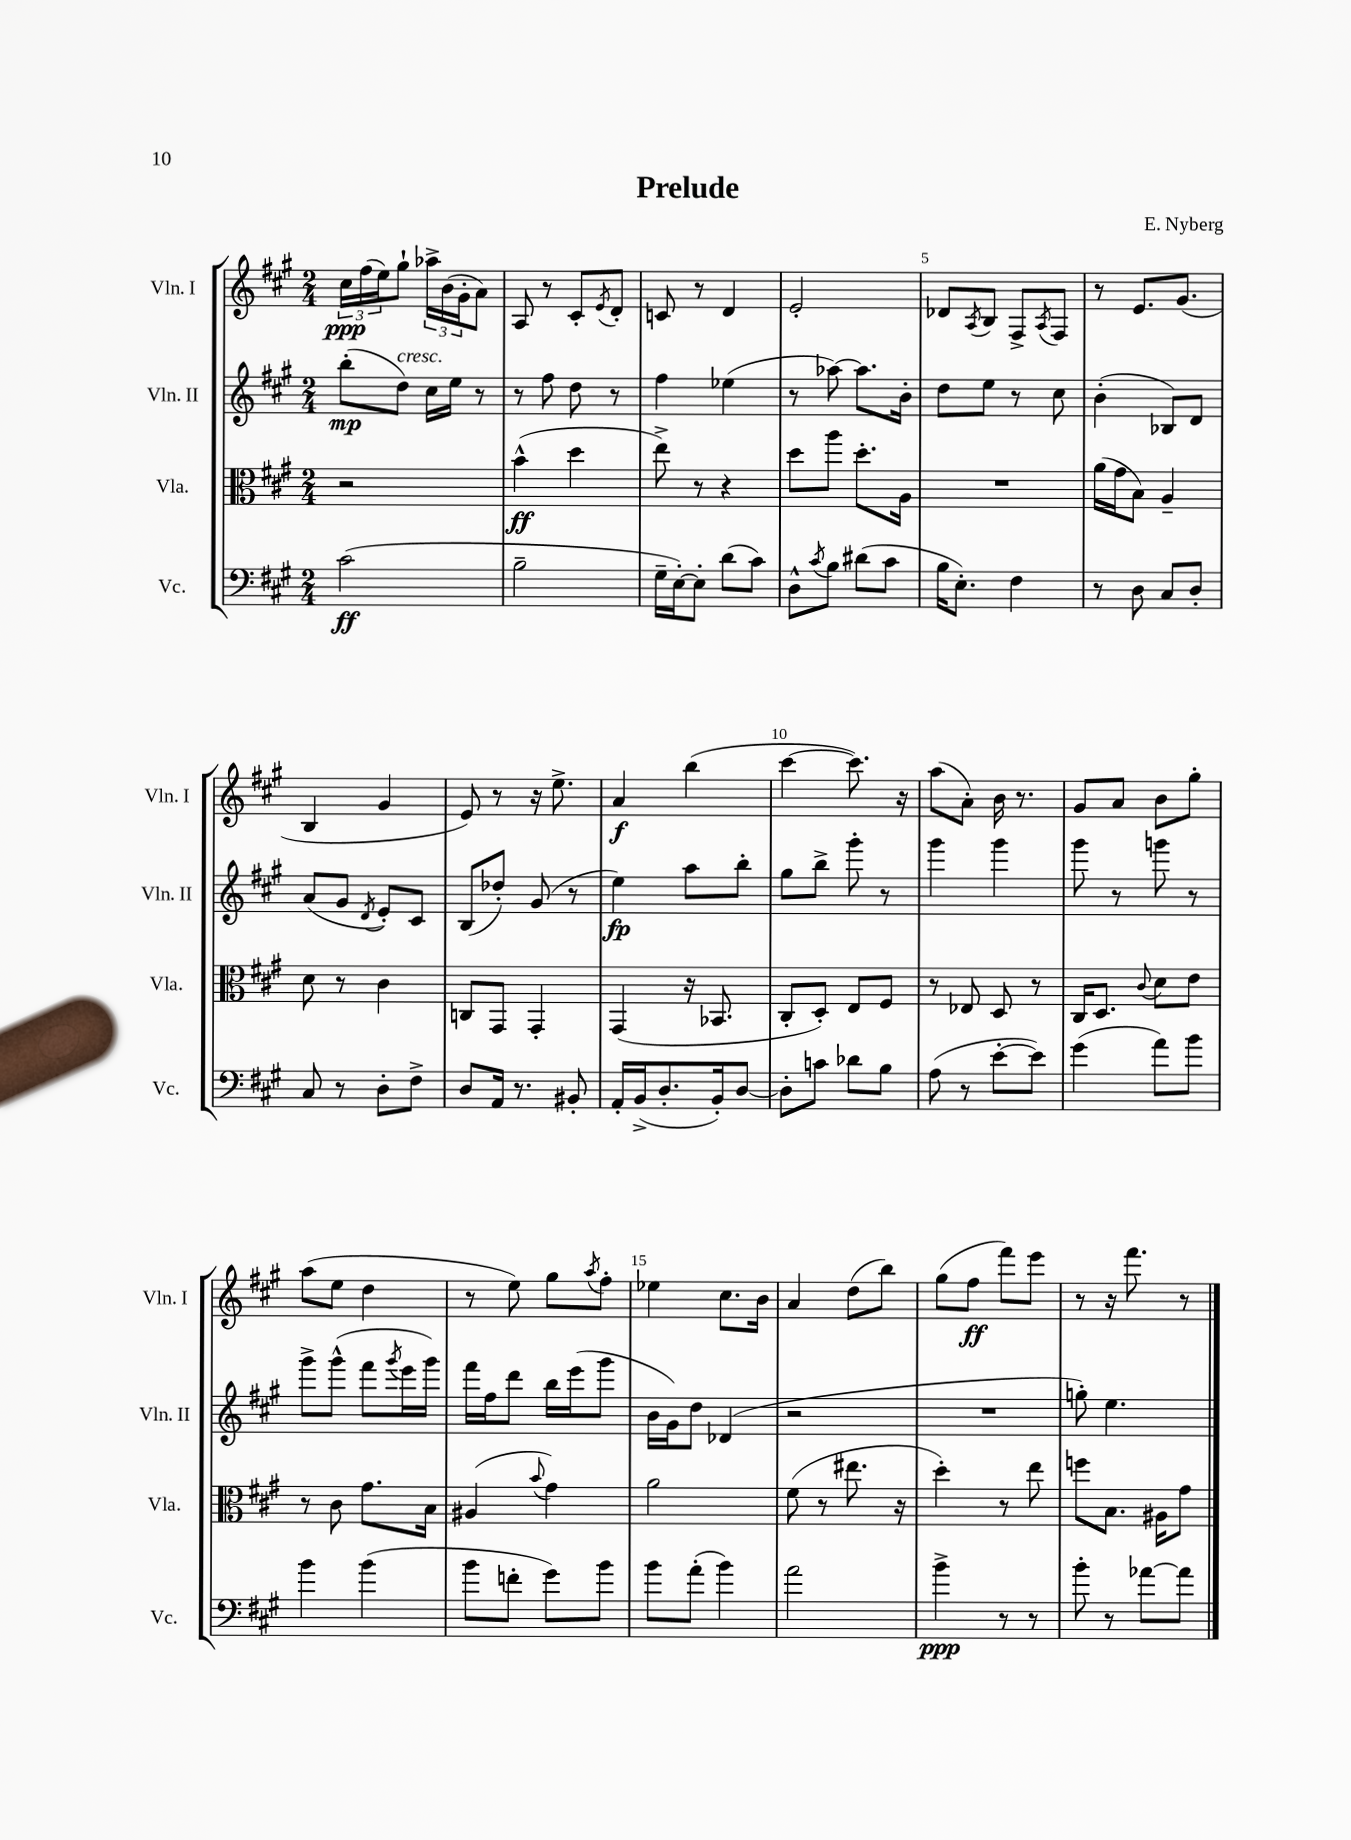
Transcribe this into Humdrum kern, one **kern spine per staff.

**kern	**kern	**kern	**kern
*staff4	*staff3	*staff2	*staff1
*clefF4	*clefC3	*clefG2	*clefG2
*k[f#c#g#]	*k[f#c#g#]	*k[f#c#g#]	*k[f#c#g#]
*M2/4	*M2/4	*M2/4	*M2/4
(2c#\	2r	(8bb'\L	24cc#\LL
.	.	.	(24ff#\
.	.	.	24ee\J)
.	.	8dd\J)	8gg#`\J
.	.	16cc#\LL	24aa-^\LL
.	.	.	(24b\
.	.	16ee\JJ	.
.	.	.	24g#'\J
.	.	8r	8a\J)
=	=	=	=
2B~\	(4b^^\	8r	8A/
.	.	8ff#\	8r
.	4dd\	8dd\	8c#'/L
.	.	.	8qe/
.	.	8r	8d'/J
=	=	=	=
16G#~\LL	8ee^\)	4ff#\	8c/
[16E'\J)	.	.	.
8E'\]J	8r	.	8r
(8d\L	4r	(4ee-\	4d/
8c#\J)	.	.	.
=	=	=	=
8D^^\L	8dd\L	8r	2e'/
8qc#/	.	.	.
8B\J	8aa\J	[8aa-\)	.
(8d#\L	8.dd'\L	8.aa-\]L	.
8c#\J	.	.	.
.	16A\Jk	16b'\Jk	.
=	=	=	=
16B\LK	2r	8dd\L	8d-/L
8.E'\J)	.	.	.
.	.	.	8qA/
.	.	8ee\J	8B/J
4F#\	.	8r	8F#^/L
.	.	.	8qA/
.	.	8cc#\	8F#/J
=	=	=	=
8r	(16a\LL	(4b'\	8r
.	16g#\J	.	.
8D\	8B\J)	.	8.e/L
8C#/L	4A~/	8B-/L)	.
.	.	.	(8.g#/J
8D'/J	.	8d/J	.
=	=	=	=
8C#/	8d\	(8a/L	4B/
8r	8r	8g#/J	.
.	.	8qd/	.
8D'\L	4c#\	8e'/L)	4g#/
8F#^\J	.	8c#/J	.
=	=	=	=
8D/L	8C/L	(8B/L	8e/)
16AA/Jk	8GG#/J	8dd-'/J)	8r
8.r	.	.	.
.	4GG#'/	(8g#/	16r
.	.	.	8.ee^\
8BB#'/	.	8r	.
=	=	=	=
16AA'/LL	(4GG#/	4ee\)	4a/
(16BB^/J	.	.	.
8.D'/	.	.	.
.	16r	8aa\L	(4bb\
16BB'/k)	8.BB-/	.	.
[8D/J	.	8bb'\J	.
=	=	=	=
8D'\]L	8C#'/L	8gg#\L	[4ccc#\
8c\J	8D'/J)	8bb^\J	.
8d-\L	8E/L	8ggg#'\	8.ccc#\])
8B\J	8F#/J	8r	.
.	.	.	16r
=	=	=	=
(8A\	8r	4ggg#\	(8aa\L
8r	8E-/	.	8a'\J)
[8e'\L	8D/	4ggg#\	16b\
.	.	.	8.r
8e\]J)	8r	.	.
=	=	=	=
(4g#\	16C#/LK	8ggg#\	8g#/L
.	8.D/J	.	.
.	.	8r	8a/J
.	8qqc#/	.	.
8a\L)	8d\L	8ggg\	8b\L
8b\J	8e\J	8r	8gg#'\J
=	=	=	=
4b\	8r	8ggg#^\L	(8aa\L
.	8c#\	(8ggg#^^\J	8ee\J
(4b\	8.g#\L	8fff#\L	4dd\
.	.	8qggg#/	.
.	.	16eee\L	.
.	16B\Jk	16ggg#\JJ)	.
=	=	=	=
8b\L	(4A#/	16fff#\LL	8r
.	.	16ff#\J	.
8f'\J	.	8ddd\J	8ee\)
.	8qqb/	.	.
8g#\L)	4g#\)	16bb\LL	8gg#\L
.	.	(16eee\J	.
.	.	.	8qaa/
8b\J	.	8ggg#\J	8ff#'\J
=	=	=	=
8b\L	2a\	16b\LL	4ee-\
.	.	16g#\J)	.
(8a'\J	.	8dd\J	.
4b\)	.	(4d-/	8.cc#\L
.	.	.	16b\Jk
=	=	=	=
2a\	(8f#\	2r	4a/
.	8r	.	.
.	8.ee#\	.	(8dd\L
.	.	.	8bb\J)
.	16r	.	.
=	=	=	=
4b^\	4dd'\)	2r	(8gg#\L
.	.	.	8ff#\J
8r	8r	.	8fff#\L)
8r	8ee\	.	8eee\J
=	=	=	=
8b'\	8ff\L	8gg'\)	8r
8r	8.B\J	4.ee\	16r
.	.	.	8.fff#\
[8a-\L	.	.	.
.	16A#\LK	.	.
8a-\]J	8g#\J	.	8r
==	==	==	==
*-	*-	*-	*-
